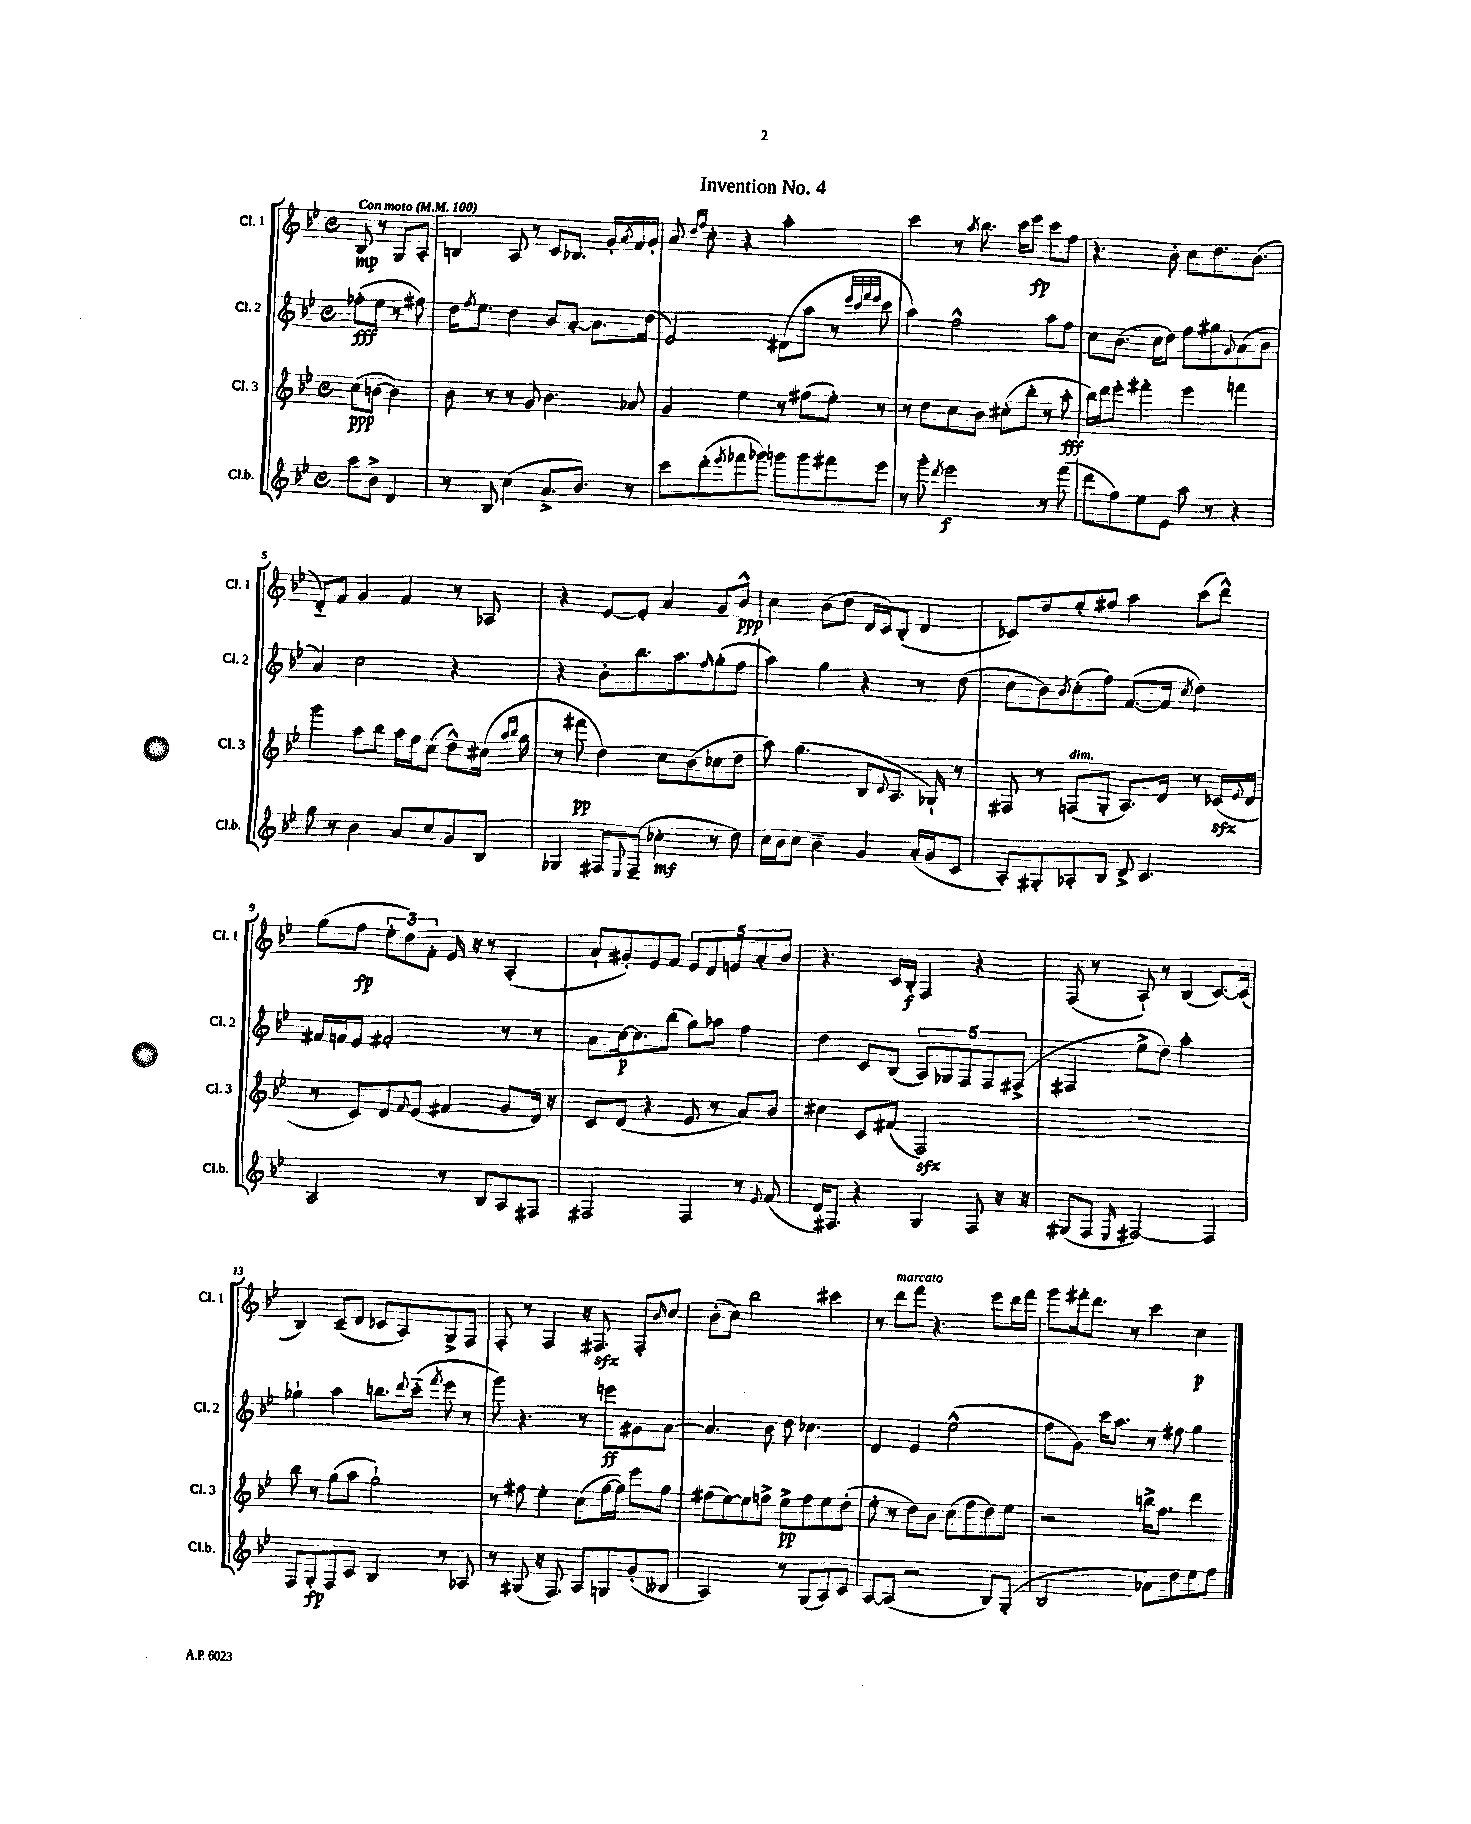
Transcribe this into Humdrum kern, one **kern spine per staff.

**kern	**kern	**kern	**kern
*staff4	*staff3	*staff2	*staff1
*clefG2	*clefG2	*clefG2	*clefG2
*k[b-e-]	*k[b-e-]	*k[b-e-]	*k[b-e-]
*M4/4	*M4/4	*M4/4	*M4/4
*met(c)	*met(c)	*met(c)	*met(c)
*MM100	*MM100	*MM100	*MM100
8aa\L	(8cc\L	(8ff-'\L	8B-/
8b-^\J	[8b\J	8ee-\J	8r
4d/	4b\])	8r	8G/L
.	.	8ff#\)	8A'/J
=	=	=	=
8r	8b-\	16dd\LK	4B/
.	.	8qff/	.
.	.	8.ee-\J	.
8B-/	8r	.	.
(4cc\	8r	4dd\	8A/
.	8g/	.	8r
8.a^/L	4.b-\	8b-/L	8c/L
.	.	[8a'/J	8.B-/J
8.b-/J)	.	.	.
.	.	8.a\]L	.
.	.	.	16g'/LL
.	.	.	8qa/
8r	8a-/	.	16f/
.	.	(16dd\Jk	16g'/JJ
=	=	=	=
8ccc\L	4g/	2e-/)	8a/
.	.	.	16qqdd/LL
.	.	.	16qqff/JJ
(8ddd'\	.	.	8cc'\
8qeee-/	.	.	.
8fff-\	4ee-\	.	4r
8ggg-\J)	.	.	.
8ggg\L	8r	(8d#\L	2aa'\
8ggg\	(8ff#\L	8aa\J	.
8fff#\	8ee-'\J)	8r	.
.	.	32qqeee-/LLL	.
.	.	32qqccc/	.
.	.	32qqfff/	.
.	.	32qqeee-/JJJ	.
8eee-\J	8r	8ccc\	.
=	=	=	=
8r	8r	4aa\)	4ccc\
8ggg'\	8dd\L	.	.
8qddd/	.	.	.
2eee-\	8cc\	2ff^^\	8r
.	.	.	8qaa/
.	8b-\J	.	8.bb-\
.	(8cc#'\L	.	.
.	.	.	16ccc\LK
.	8bb-'\J	.	8eee-\J
8r	8r	8aa\L	8ccc\L
(8fff\	8aa'\	8ff\J	8ff\J
=	=	=	=
8ddd\L	16bb-\LL)	8cc\L	4.r
.	16ddd\J	.	.
8ff\)	8eee-'\J	(8.b-\J	.
8ee-\	4fff#'\	.	.
.	.	16cc\LK	.
8e-\J	.	8dd\J)	8b-'\
8aa\	4eee-\	8ff\L	8cc\L
8r	.	8gg#\	8.dd\
.	.	8qqg/	.
4r	4fff\	(8a\	.
.	.	.	(8.b-\J
.	.	8b-\J	.
=	=	=	=
8gg\	4ggg\	4a/)	8d'~/L)
8r	.	.	8f/J
4b-\	8aa\L	2cc\	4g/
.	8bb-\J	.	.
8a/L	16aa\LL	.	4f/
.	16ff\J	.	.
8cc/	(8cc\J	.	.
8g/	8dd^^\L)	4r	8r
8B-/J	(16cc#\Jk	.	8A-/
.	16qqaa/LL	.	.
.	16qqbb-/JJ	.	.
.	16gg\	.	.
=	=	=	=
4G-/	8r	4r	4r
.	8fff#\	.	.
8F#/L	4dd\)	8b-'\L	[8e-/L
8qqE-/	.	.	.
(8F#~/J	.	8.bb-\	8e-'/]J
4cc-'\	8cc\L	.	4a/
.	.	8.aa\	.
.	(8b-\	.	.
.	.	16qqff/	.
8r	8cc-\	(8gg'\	8g/L
8dd\)	8dd\J	8ff\J	8b-^^/J
=	=	=	=
16cc\LL	8aa\)	4aa\)	4cc\
16b-\J	.	.	.
8cc\J	(4.gg\	.	.
4b-~\	.	4gg\	(8b-\L
.	.	.	8dd\J
4g/	8B-/L	4r	16d/LL
.	.	.	16c/J)
.	8qqc/	.	.
.	8.A/J	.	(8B-'/J
(16a'/LL	.	8r	4d/
16g/J	16G-`/)	.	.
8c/J	8r	(8dd\	.
=	=	=	=
8A'/L)	8F#/	8cc\L	8c-/L)
8G#'/	8r	8b-\)	8dd/
.	.	8qb-/	.
8A-'/	(8F/L	(8cc'\	8ee-'/
8B-/J	8G'/J	8ff\J)	8ff#/J
8d^/	8.A/L)	([8.f/L	4aa\
4.c/	.	.	.
.	16d/Jk	16f/]Jk	.
.	.	8qcc/	.
.	8r	4dd\)	(8ccc\L
.	(16c-/LL	.	8ddd^^\J)
.	8qqe-/	.	.
.	16d/JJ	.	.
=	=	=	=
2A/	8r	16f#/LL	(8gg\L
.	.	16f/J	.
.	8c/L)	8e-/J	8ff\J
.	8d/	2f#'/	12ee-'\L
.	.	.	12dd\)
.	8qqf/	.	.
.	(8e-/J	.	.
.	.	.	12f'\J
8r	4f#/	.	16e-/
.	.	.	16r
8B-/L	.	.	8r
8A/	8g/L	8r	(4A'/
8F#/J	16d/Jk)	8r	.
.	16r	.	.
=	=	=	=
2F#/	8c/L	8a\L	8a`/L
.	(8d/J	[16cc\k	8g#'/)
.	.	8.cc\]	.
.	4r	.	8e-/
.	.	(8bb-\J	8f/J
4F#/	8e-/	8gg\L)	10e-/L
.	.	.	10d/
.	8r	8aa-\J	.
.	.	.	10e/
8r	8a/L)	4ff\	.
.	.	.	10a'/
8qqe-/	.	.	.
(8f/	8b-/J	.	.
.	.	.	10b-/J
=	=	=	=
16d/LK)	4cc#\	4dd\	4.r
8.F#/J	.	.	.
4r	8c/L	8c/L	.
.	(8f#/J	(8B-/J	16c/LL
.	.	.	16B-'/JJ
4G/	2F/)	10A/L)	4F/
.	.	10G-/	.
.	.	10F/	.
8F#/	.	.	4r
.	.	10F/	.
16r	.	.	.
.	.	(10F#^/J	.
16r	.	.	.
=	=	=	=
(8G#/L	1r	4F#/	(8F/
8F/J	.	.	8r
16qqE-/	.	.	.
[2F#/)	.	8ee-^\L	8A`/)
.	.	8dd\J)	8r
.	.	2aa'\	(4B-/
4F#/]	.	.	[8.c/L)
.	.	.	(16c/]Jk
=	=	=	=
8F/L	8bb-\	4gg-`\	4B-/)
8G'/	8r	.	.
8F/	(8gg\L	4aa\	(8c~/L
8c/J	8aa\J	.	8d/J
4B-/	2gg`\)	8.bb\L	8c-/L
.	.	.	8A/)
.	.	8qqddd/	.
.	.	(16ccc'~\Jk	.
.	.	8qfff/	.
8r	.	8eee-\	8G^/
8A-/	.	8r	8F/J
=	=	=	=
8r	8r	8ggg\)	8F'/
(8G#/	8ff#\	4.r	8r
16r	4ee-'\	.	4F/
8.F/)	.	.	.
8A/L	(8cc\L	8r	16r
.	.	.	8.F#/
8G/	[16gg\L	8eee\L	.
.	16gg\]JJ)	.	.
(8g'/	8eee-\L	8g#\	8F#'/L
.	.	.	16qqb-/
8B--/J	8gg\J	[8a\J	8cc/J
=	=	=	=
2A/)	(8ff#\L	4.a/]	(8b-'\L
.	[8ee-\)	.	8cc\J)
.	8ee-\]	.	2bb-\
.	8ff^\J	8b-\	.
8r	8ee-^\L	8dd\	.
(8G/L	8ff\	4.cc-\	.
8A/)	8ee-\	.	4ccc#\
8c/J	(8dd'\J	.	.
=	=	=	=
[8A/L	8ee-'\	4d/	8r
(8A/]J	8r	.	8ddd\L
2r	8dd\L)	4e-/	8fff\J
.	8b-\J	.	4.r
.	(8cc\L	(2ee-^^\	.
.	8ff\	.	.
8B-/L)	8dd\)	.	8eee-\L
(8G'/J	8ee-\J	.	16ddd\L
.	.	.	16fff\JJ
=	=	=	=
2B-/	2r	8ff\L	8ggg\L
.	.	8g\J)	16fff#'\k
.	.	.	8.ddd\J
.	.	16ccc\LK	.
.	.	8.aa\J	.
.	.	.	8r
8a-\L)	16bb^\LK	8r	4ccc\
.	8.ff\J	.	.
8dd\	.	8ff#\	.
8ee-\	4ddd\	4gg\	4cc\
8ff\J	.	.	.
==	==	==	==
*-	*-	*-	*-
